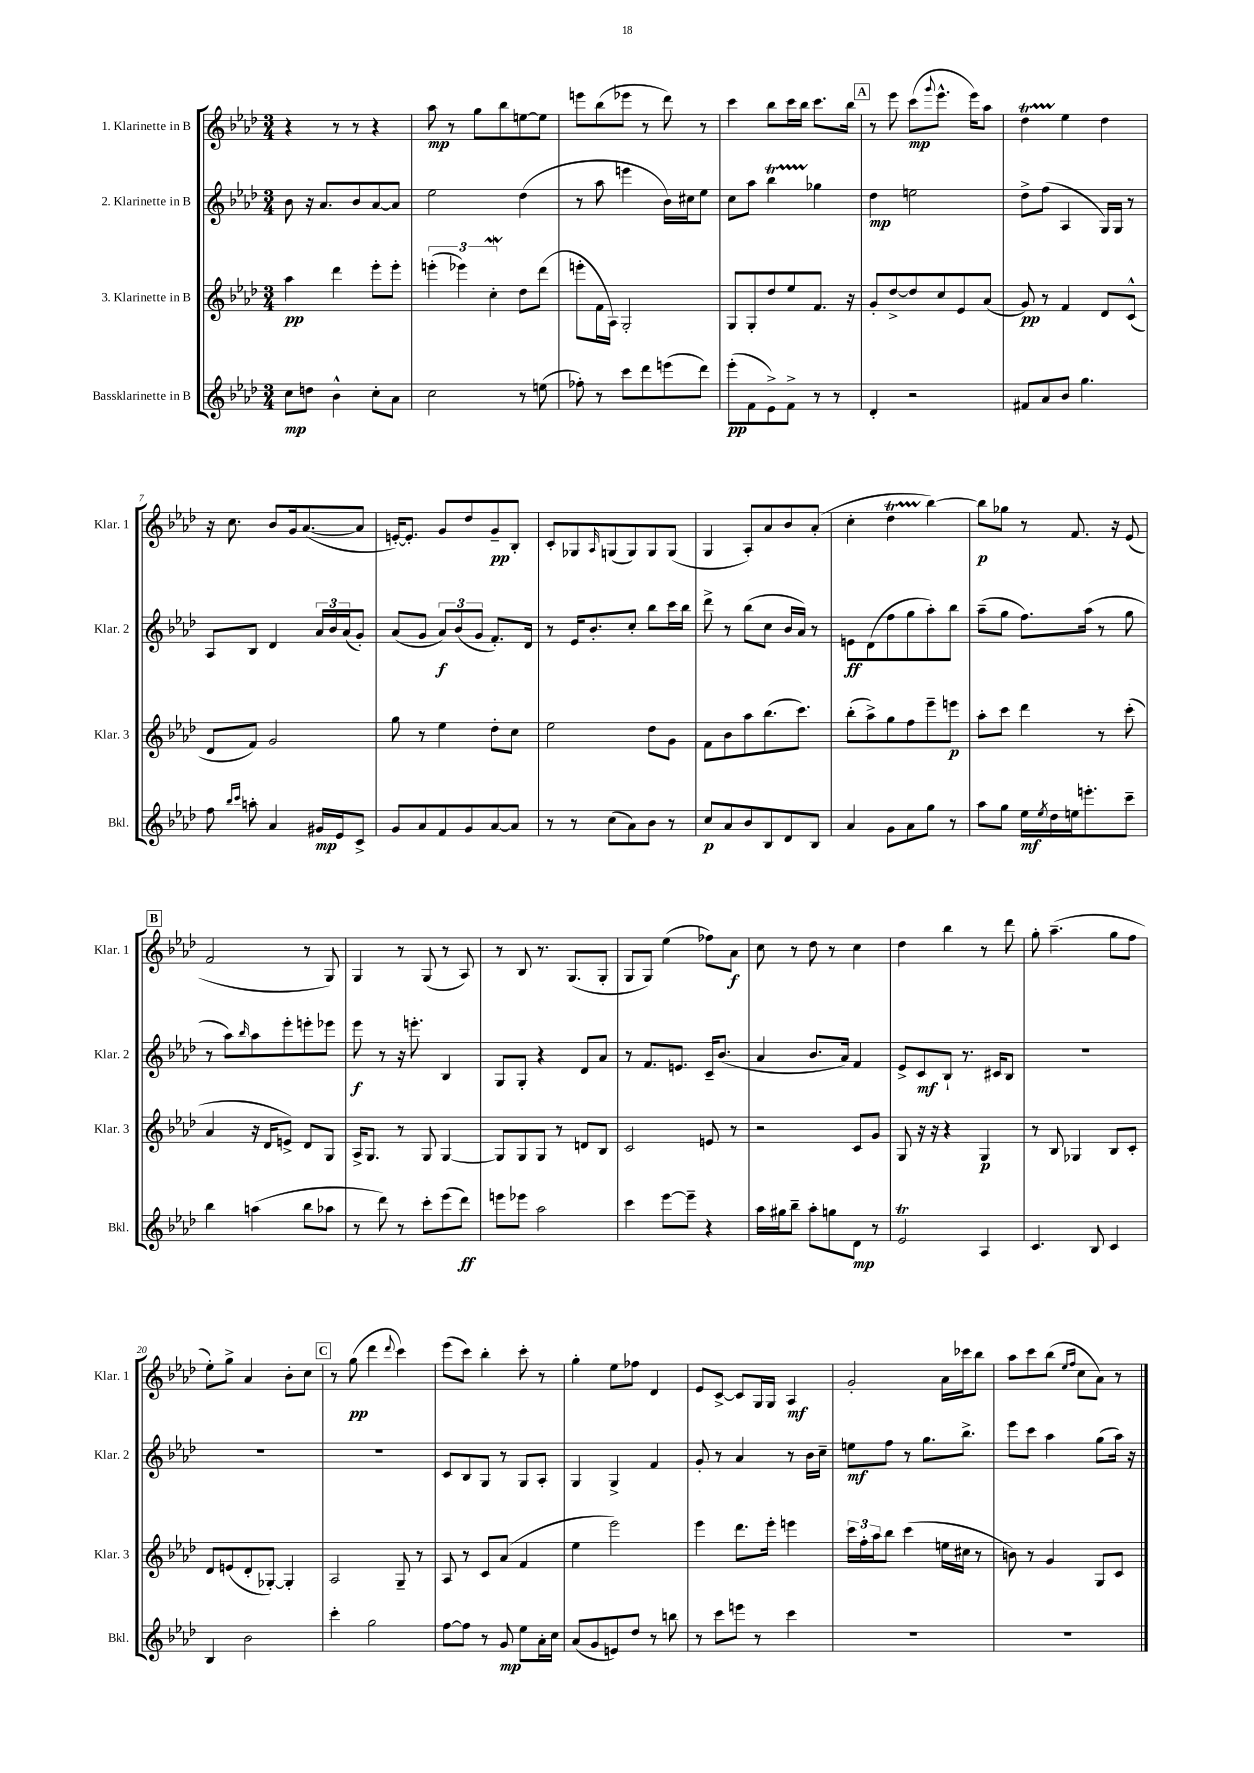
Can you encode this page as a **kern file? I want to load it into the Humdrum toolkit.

**kern	**kern	**kern	**kern
*staff4	*staff3	*staff2	*staff1
*clefG2	*clefG2	*clefG2	*clefG2
*k[b-e-a-d-]	*k[b-e-a-d-]	*k[b-e-a-d-]	*k[b-e-a-d-]
*M3/4	*M3/4	*M3/4	*M3/4
8cc	4aa-	8b-	4r
8dd	.	16r	.
.	.	8.a-	.
4b-^^	4ddd-	.	8r
.	.	8b-	8r
8cc'	8eee-'	[8a-	4r
8a-	8eee-'	8a-]	.
=	=	=	=
2cc	(6eee'	2ee-	8aa-
.	.	.	8r
.	6eee-)	.	.
.	.	.	8gg
.	6cc'	.	.
.	.	.	8bb-
8r	8dd-	(4dd-	[8ee
(8ee	(8ddd-	.	8ee]
=	=	=	=
8ff-')	8eee'	8r	8eee
8r	16f	8aa-	(8bb-
.	16A-)	.	.
8ccc	2G'	4eee	8eee-
8ddd-	.	.	8r
(8eee	.	16b-)	8ddd-)
.	.	16cc#	.
8ddd-)	.	8ee-	8r
=	=	=	=
(8eee-'	8G	8cc	4ccc
8f	8G'	8aa-	.
8e-^)	8dd-	4bb-	8bb-
8f^	8ee-	.	16ccc
.	.	.	16bb-
8r	8.f	4gg-	8.ccc
8r	.	.	.
.	16r	.	16bb-
=	=	=	=
4d-'	8g'	4dd-	8r
.	[8dd-^	.	8eee-
2r	8dd-]	2ee	(8ccc
.	.	.	8qqggg
.	8cc	.	8.eee-^^
.	8e-	.	.
.	.	.	16eee-)
.	(8a-	.	8aa-
=	=	=	=
8f#	8g)	8dd-^	4dd-
8a-	8r	(8ff	.
8b-	4f	4A-	4ee-
4.gg	.	.	.
.	8d-	16G)	4dd-
.	.	16G	.
.	(8c^^	8r	.
=	=	=	=
8ff	8d-	8A-	16r
.	.	.	8.cc
16qqbb-	.	.	.
16qqccc	.	.	.
8aa'	8f)	8B-	.
4a-	2g	4d-	8b-
.	.	.	16g
.	.	.	([8.a-
16g#	.	24a-	.
.	.	24b-	.
16e-	.	.	.
.	.	(24a-	.
8c^	.	8g')	8a-]
=	=	=	=
8g	8gg	(8a-	[16e')
.	.	.	8.e']
8a-	8r	8g	.
8f	4ee-	12a-)	8g
.	.	(12b-	.
8g	.	.	8dd-
.	.	12g	.
[8a-	8dd-'	8.f')	8g~
8a-]	8cc	.	8B-'
.	.	16d-	.
=	=	=	=
8r	2ee-	8r	8c'
8r	.	16e-	8G-
.	.	8.b-'	.
.	.	.	16qqA-
(8cc	.	.	(8G
8a-)	.	8cc'	8G)
8b-	8dd-	8bb-	8G
8r	8g	16ccc	(8G
.	.	16bb-	.
=	=	=	=
8cc	8f	8ddd-^	4G
8a-	8b-	8r	.
8b-	8aa-	(8bb-	8A-')
8B-	(8.bb-	8cc	8a-
8d-	.	16b-	8b-
.	8.ccc)	16a-)	.
8B-	.	8r	(8a-'
=	=	=	=
4a-	(8bb-'	8e	4cc'
.	8aa-^)	(8d-	.
8g	8gg	8ff	4dd-
8a-	8ff	8gg	.
8gg	8eee-~	8aa-')	[4bb-)
8r	8eee	8bb-	.
=	=	=	=
8aa-	8aa-'	(8aa-~	8bb-]
8gg	8ccc	8gg	8gg-
16ee-	4ddd-	8.ff)	8r
8qee-	.	.	.
16dd-	.	.	.
16ee	.	.	8.f
8.eee'	.	(16aa-	.
.	8r	8r	.
.	.	.	16r
8ccc~	(8ccc'	8gg	(8e-
=	=	=	=
4bb-	4a-	8r	2f
.	.	8aa-)	.
.	.	16qqbb-	.
(4aa	16r	8aa-	.
.	16d-	.	.
.	8e^)	8eee-'	.
8bb-	8d-	8eee'	8r
8aa-	8G	8eee-	8G)
=	=	=	=
8r	16A-^	8eee-	4G
.	8.G	.	.
8ddd-)	.	8r	.
8r	8r	16r	8r
.	.	8.eee'	.
8ccc'	8G	.	(8G
(8eee-	[4G	4B-	8r
8ddd-)	.	.	8A-)
=	=	=	=
8eee	8G]	8G	8r
8eee-	8G	8G'	8B-
2aa-	8G	4r	8.r
.	8r	.	.
.	.	.	(8.G
.	8d	8d-	.
.	8B-	8a-	8G'
=	=	=	=
4ccc	2c	8r	8G
.	.	8.f	8G)
[8eee-	.	.	(4ee-
.	.	8.e	.
8eee-~]	.	.	.
4r	8e	16c~	8ff-)
.	.	(8.b-	.
.	8r	.	8a-
=	=	=	=
16aa-	2r	4a-	8cc
16gg#	.	.	.
8bb-~	.	.	8r
8aa-'	.	8.b-	8dd-
8gg	.	.	8r
.	.	16a-)	.
8d-	8c	4f	4cc
8r	8g	.	.
=	=	=	=
2e-	8G	8e-^	4dd-
.	16r	8c	.
.	16r	.	.
.	4r	8B-`	4bb-
.	.	8.r	.
4A-	4G	.	8r
.	.	16c#	.
.	.	8B-	8ddd-
=	=	=	=
4.c	8r	2.r	8gg'
.	8B-	.	(4.aa-~
.	4G-	.	.
8B-	.	.	.
4c	8B-	.	8gg
.	8c'	.	8ff
=	=	=	=
4B-	8d-	2.r	8ee-')
.	(8e	.	8gg^
2b-	8d-'	.	4a-
.	[8G-')	.	.
.	4G-']	.	8b-'
.	.	.	8cc
=	=	=	=
4ccc'	2A-	2.r	8r
.	.	.	(8gg
2gg	.	.	4ddd-
.	.	.	8qqddd-
.	8G~	.	4ccc)
.	8r	.	.
=	=	=	=
[8ff	8A-	8c	(8eee-
8ff]	8r	8B-	8ccc)
8r	8c	8G	4bb-'
8g	(8a-	8r	.
8ee-	4f	8G	8ccc'
16a-'	.	8A-'	8r
16cc	.	.	.
=	=	=	=
(8a-	4ee-	4G	4gg'
8g	.	.	.
8e)	2eee-)	4G^	8ee-
8dd-	.	.	8ff-
8r	.	4f	4d-
8bb	.	.	.
=	=	=	=
8r	4eee-	8g'	8e-
8ccc	.	8r	[8c^
8eee	8.ddd-	4a-	8c]
8r	.	.	16G
.	16eee-'	.	16G
4ccc	4eee	8r	4A-
.	.	16b-	.
.	.	16cc~	.
=	=	=	=
2.r	24ccc	8ee	2g'
.	24ff'	.	.
.	24aa-	.	.
.	8bb-	8ff	.
.	(4ccc	8r	.
.	.	8.gg	.
.	16ee	.	16a-
.	16cc#	8.bb-^	16ccc-
.	8r	.	8bb-
=	=	=	=
2.r	8b)	8eee-	8aa-
.	8r	8ccc	8ccc
.	4g	4aa-	(8bb-
.	.	.	16qqee-
.	.	.	16qqff
.	.	.	8cc
.	8G	(8gg	8a-)
.	8c	16aa-)	8r
.	.	16r	.
==	==	==	==
*-	*-	*-	*-
